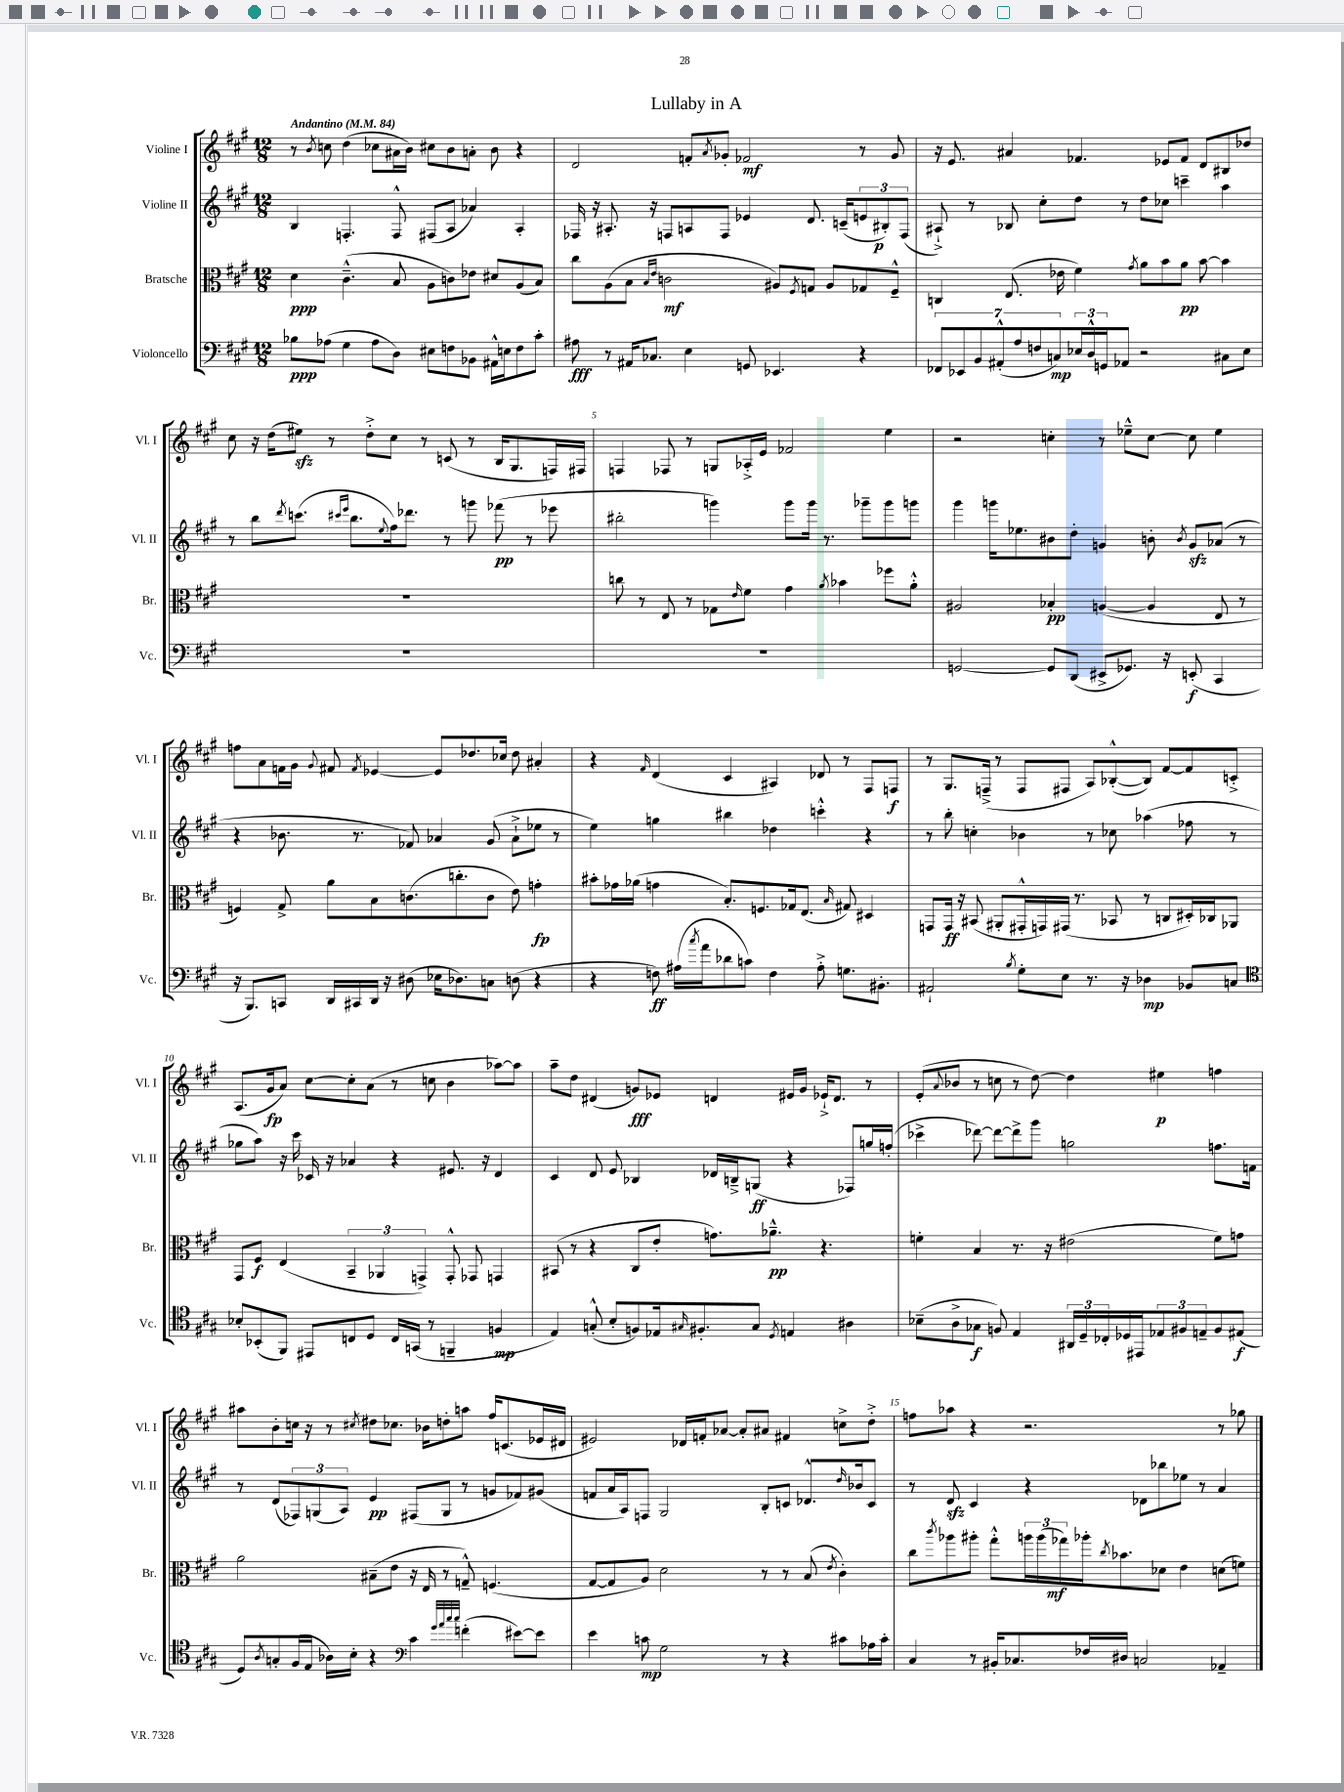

**kern	**kern	**kern	**kern
*staff4	*staff3	*staff2	*staff1
*clefF4	*clefC3	*clefG2	*clefG2
*k[f#c#g#]	*k[f#c#g#]	*k[f#c#g#]	*k[f#c#g#]
*M12/8	*M12/8	*M12/8	*M12/8
*MM84	*MM84	*MM84	*MM84
8B-	4d	4B	8r
.	.	.	8qb
(8A-	.	.	8cc
4G#	(4.c#~^^	4.F'	(4dd
8A-	.	.	8cc-
8D)	8B	8F^^	16a#
.	.	.	16b)
8E#	8A	(8F#	8cc#
8F	8c)	8A	8b
8BB-	8e-	4a-)	8a'
16AA#^^	8d#	.	8b
16E	.	.	.
8F	(8A	4A'	4r
8c#'	8B)	.	.
=	=	=	=
8A#	8cc#	16F-	2d
.	.	16r	.
8r	(8A	8.A#'	.
16AA#	8B	.	.
8.C-	.	16r	.
.	16qqB	.	.
.	16qqe	.	.
.	2c	8F	.
4E	.	8A	8f'
.	.	.	8qa
.	.	8F	8g-'
8GG	.	4e-	2f-
4.EE-	8A#)	.	.
.	8qF#	.	.
.	8G	8.d	.
.	8A#	.	.
.	.	(16c~	.
4r	8G-	12e	8r
.	.	12B#')	.
.	8F#~^^	.	8g-
.	.	(12F	.
=	=	=	=
14FF-	4C	8A#`^)	16r
.	.	.	8.e
14EE-	.	.	.
.	.	8r	.
14BB	.	.	.
(14AA#'^^	.	.	.
.	(8.E	8B-	4a#
14A	.	.	.
14F	.	.	.
.	.	8cc#'	.
14C)	.	.	.
.	16e-	.	.
24E-	4f#)	8dd	4.f-
24D^^	.	.	.
24GG	.	.	.
8AA-	.	8r	.
.	8qg#	.	.
2r	8a	8dd	.
.	8b	8cc-	8e-
.	8a	4ccc~	8f-
.	[8b	.	8d
8C#	4b]	4aa	8B#
8E-	.	.	8dd-
=	=	=	=
1.r	1.r	8r	8cc#
.	.	8bb	16r
.	.	.	(16dd
.	.	8qddd	.
.	.	(8.ccc	8ee#)
.	.	.	8r
.	.	16qqccc#	.
.	.	16qqeee	.
.	.	8.bb	.
.	.	.	8dd'^
.	.	8qqee	.
.	.	16ff#)	8cc#
.	.	8.ddd-	.
.	.	.	8r
.	.	8r	(8c
.	.	8ggg	8r
.	.	(8fff-	16B
.	.	.	8.G#
.	.	8r	.
.	.	8eee-	16F)
.	.	.	16F#
=	=	=	=
1.r	8cc	2bb#'	4F
.	8r	.	.
.	8E	.	8F-
.	8r	.	8r
.	8G-	4ggg)	8G
.	16qqe	.	.
.	8f#	.	16A-'^
.	.	.	16e
.	4g#	8ggg	2f-
.	.	16ggg	.
.	.	8.r	.
.	8qa	.	.
.	4b-	.	.
.	.	8ggg-~	.
.	8ff-	8ggg-	4ee
.	8a'^^	8ggg	.
=	=	=	=
[2GG	2A#	4ggg#	2r
.	.	16ggg	.
.	.	8.ee-	.
8GG]	4B-'	8b#	4cc'
(8DD	.	8dd'	.
8EE#^	([4A	4g	8r
8.GG-)	.	.	8ee-~^^
.	4A]	8b'	[8cc
16r	.	.	.
.	.	8qb	.
(8EE'	.	8g	8cc]
4CC#	8E	(8a-	4ee-
.	8r	8r	.
=	=	=	=
16r	4F)	4r	8ff
8.BBB)	.	.	.
.	.	.	8a
8CC	8G#^	8.b-	16f
.	.	.	16g#
.	.	.	8qqg#
16DD	8a	.	8f#
16CC#	.	8.r	.
.	.	.	8qf#
16DD	8B	.	[4e-
16r	.	.	.
(8D#	(8.c	8f-)	.
16E-	.	4a-	8e-]
8.D-)	8.cc'	.	.
.	.	.	8.dd-
8C	8c	(8g#	.
.	.	.	16cc-
(8D	8e)	8a-`^	8dd-
4r	4g'	8ee-	4a#'
.	.	8r	.
=	=	=	=
4r	8b#'	4ee)	4r
.	16g-	.	.
.	(16a-	.	.
.	.	.	16qqf#
8F)	4g	4gg	(4d
(16A#	.	.	.
8qcc#	.	.	.
16a	.	.	.
8d-	8.B')	4bb#	4c#
8c)	.	.	.
.	8.F	.	.
4F	.	4dd-	4A#)
.	16G-	.	.
.	(8.E	.	.
8A#'^	.	4ccc'^^	8d-
.	16qqB	.	.
8.G	8G#)	.	8r
.	4D#	4r	8F#
8.BB#'	.	.	.
.	.	.	8F
=	=	=	=
2AA#`	8GG	8r	8r
.	16GG	8bb'	8.G#
.	16r	.	.
.	(8BB#	4cc'	.
.	.	.	(16F~^
.	8AA#'	.	8r
8qB	.	.	.
8G#'	16GG#'^^	4b-	8F
.	16GG)	.	.
8E	(16GG#	.	8F#
.	8.r	.	.
8.r	.	8r	8A)
.	8BB-	8cc-	([8B-'^^
16r	.	.	.
4D-	8r	(4aa-	8B-])
.	8C	.	[8f#
8BB-	16D#')	8ff-	8f#]
.	16C-	.	.
8C	8AA-	8r	8c'^
=	=	=	=
*clefC4	*	*	*
8B-'	8GG#	8gg-	(8.A
(8BB-'	8F#	8aa)	.
.	.	.	16g#
8FF#)	(4E	16r	8a)
.	.	16ccc#	.
8EE#	.	16c-	[8cc#
.	.	16r	.
8C	6BB~	4a-	8cc#']
8D	.	.	(8a
.	6AA-	.	.
16C	.	4r	8r
(16GG	.	.	.
.	6GG^)	.	.
8r	.	.	8cc
4FF~	8GG'^^	8.e#	4b
.	8GG-	.	.
.	.	16r	.
4F	4GG	4d	[8aa-)
.	.	.	8aa-]
=	=	=	=
4E)	(8BB#	4c#	8aa~
.	8r	.	8dd
(8G'^^	4r	8d	(4d#
8B'	.	8e	.
8F)	8C#	4B-	8g)
16E-	8e'	.	8e-
16qqG#	.	.	.
8.F#'	.	.	.
.	8.g)	16d-	4d
.	.	16B~^	.
8G#	.	(8G	.
.	8.a-~^^	.	.
8qD	.	.	.
4E	.	4r	16e#
.	.	.	16g
.	4.r	.	16e-`^
.	.	.	8.d
4A#	.	8F-)	.
.	.	16gg	8r
.	.	(16ff'	.
=	=	=	=
(8B-~	4f'	4ccc-^	(8e'
.	.	.	8qqa
8A^	.	.	8b-
8G-	4B	[8ddd-)	8r
8F)	.	8ddd-_	8cc
4E	8.r	8ddd-^]	8r
.	.	8ggg#	[8dd)
.	16r	.	.
24AA#	(2e#	2gg	4dd]
24D~	.	.	.
24C-'	.	.	.
16D-	.	.	.
16EE#	.	.	.
12E-	.	.	4ee#
12F#	.	.	.
12E~	.	.	.
8F#	8f)	8.ff	4ff
(8E#	8g	.	.
.	.	16f	.
=	=	=	=
8D)	2a	8r	8aa#
8qA	.	.	.
8G'	.	(8d	8b'
(16F#	.	12F-)	16cc
16E	.	.	16r
.	.	(12G	.
16A-)	.	.	8r
.	.	12A)	.
16B'	.	.	.
.	.	.	8qcc#
4r	(8B#~	4e	8dd#
.	8e	.	8.cc-
*clefF4	*	*	*
4c#	16r	(8F#	.
.	16E	.	16b-
.	8r	8G	8dd'
32qqg#	.	.	.
32qqa	.	.	.
32qqcc#	.	.	.
32qqcc#	.	.	.
(4f'	8G~^^)	8r	8aa
.	(4.F	8g	16ff#
.	.	.	(8.c
[8e#)	.	8f-)	.
8e#]	.	(8g#	16e-
.	.	.	16d#
=	=	=	=
4e	[8G#	8f	2e#)
.	8G#]	16a	.
.	.	16A)	.
8c	8A)	8F	.
2G#	2d	2G#	.
.	.	.	16d-
.	.	.	16f'
.	.	.	[8a-
.	.	.	8a-']
8r	8r	8B'	8a#
4r	8r	8c	4f#
.	(8B	8.d-^^	.
.	8qe	.	.
8c#	4c#')	.	8cc^
.	.	16qqdd	.
.	.	16b-	.
16A-	.	8c	8dd'^
16c#'	.	.	.
=	=	=	=
4C#	8cc#	8r	8ff
.	8qccc#	.	.
.	8aa-	8d	8aa-
8r	8aa#'	4c#	4r
16BB#'	8gg#'^^	.	.
8.C-	.	.	.
.	24aa	4r	2.r
.	(24aa	.	.
.	24gg-)	.	.
16F-	16aa-'	.	.
.	8qcc#	.	.
16D#	8.b-	.	.
2C	.	8d-	.
.	8d-	8bb-	.
.	4e	8ee-	.
.	.	8r	.
4AA-~	(8d	4a	8r
.	8f)	.	8gg-
==	==	==	==
*-	*-	*-	*-
